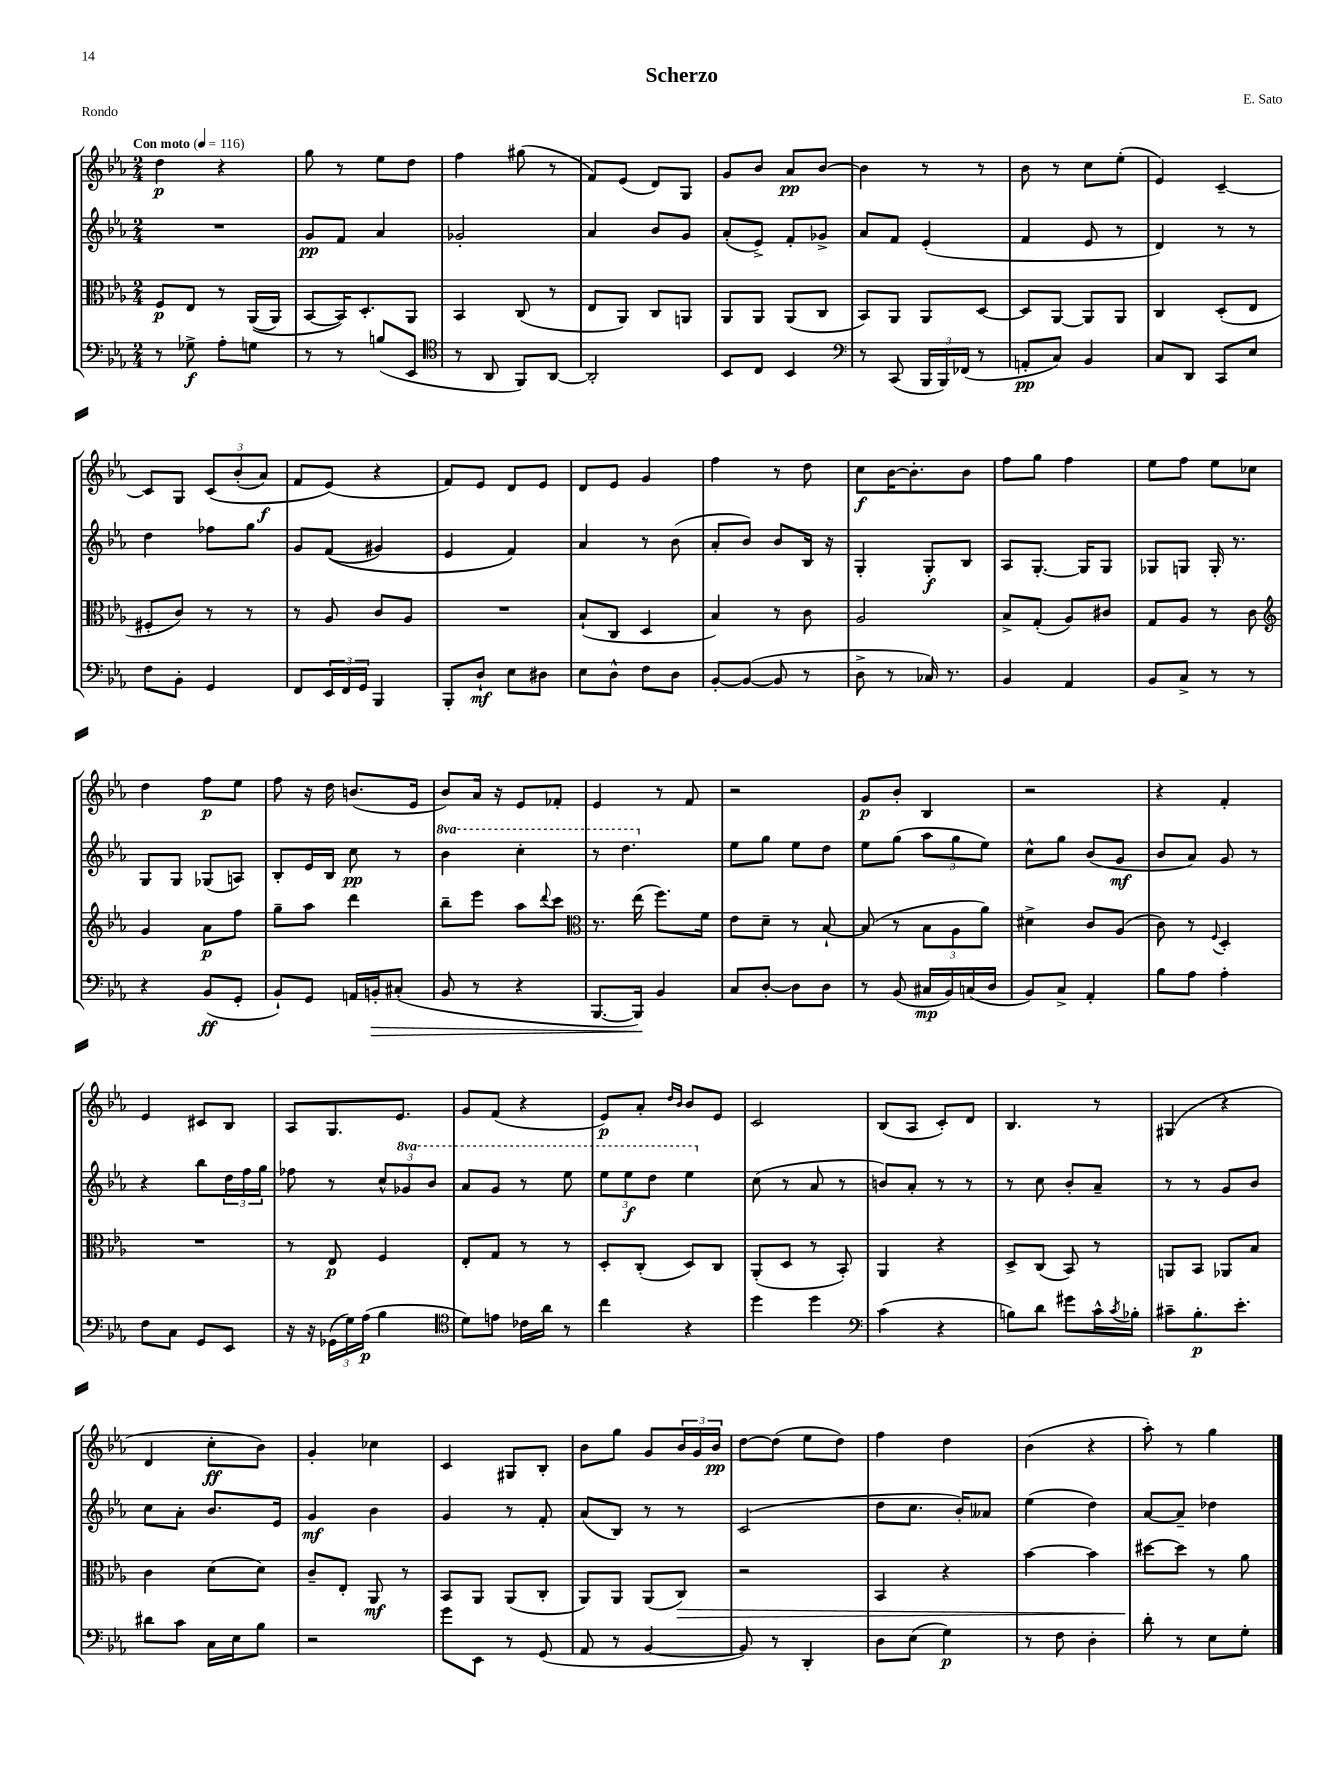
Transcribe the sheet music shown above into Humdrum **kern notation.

**kern	**dynam	**kern	**dynam	**kern	**dynam	**kern	**dynam
*part4	*part4	*part3	*part3	*part2	*part2	*part1	*part1
*staff4	*staff4	*staff3	*staff3	*staff2	*staff2	*staff1	*staff1
*clefF4	*	*clefC3	*	*clefG2	*	*clefG2	*
*k[b-e-a-]	*	*k[b-e-a-]	*	*k[b-e-a-]	*	*k[b-e-a-]	*
*M2/4	*	*M2/4	*	*M2/4	*	*M2/4	*
*MM116	*	*MM116	*	*MM116	*	*MM116	*
=1	=1	=1	=1	=1	=1	=1	=1
!	!	!	!	!	!	!LO:TX:a:B:t=Con moto	!
8r	.	8F/L	p	2r	.	4dd\	p
8G-X^\	f	8E-/J	.	.	.	.	.
8A-'\L	.	8r	.	.	.	4r	.
8Gn\J	.	((16AA-/LL	.	.	.	.	.
.	.	16AA-/JJ)	.	.	.	.	.
=2	=2	=2	=2	=2	=2	=2	=2
8r	.	[8BB-/L	.	8g/L	pp	8gg\	.
8r	.	16BB-/K])	.	8f/J	.	8r	.
.	.	8.D'/	.	.	.	.	.
(8Bn/L	.	.	.	4a-/	.	8ee-\L	.
8EE-/J	.	8AA-/J	.	.	.	8dd\J	.
=3	=3	=3	=3	=3	=3	=3	=3
*clefC4	*	*	*	*	*	*	*
8r	.	4BB-/	.	2g-X'/	.	4ff\	.
8AA-/	.	.	.	.	.	.	.
8FF/L)	.	(8C/	.	.	.	(8gg#X\	.
[8AA-/J	.	8r	.	.	.	8r	.
=4	=4	=4	=4	=4	=4	=4	=4
2AA-'/]	.	8E-/L	.	4a-/	.	8f/L)	.
.	.	8AA-/J)	.	.	.	(8e-/J	.
.	.	8C/L	.	8b-/L	.	8d/L)	.
.	.	8AAn/J	.	8g/J	.	8G/J	.
=5	=5	=5	=5	=5	=5	=5	=5
8BB-/L	.	8AA-/L	.	(8a-'/L	.	8g/L	.
8C/J	.	8AA-/J	.	8e-^/J)	.	8b-/J	.
4BB-/	.	(8AA-/L	.	8f'/L	.	8a-/L	pp
.	.	8C/J	.	8g-X^/J	.	[8b-/J	.
=6	=6	=6	=6	=6	=6	=6	=6
*clefF4	*	*	*	*	*	*	*
8r	.	8BB-/L)	.	8a-/L	.	4b-\]	.
(8CC/	.	8AA-/J	.	8f/J	.	.	.
24BBB-/LL	.	8AA-/L	.	(4e-'/	.	8r	.
24BBB-/)	.	.	.	.	.	.	.
(24FF-X/JJ	.	.	.	.	.	.	.
8r	.	[8D/J	.	.	.	8r	.
=7	=7	=7	=7	=7	=7	=7	=7
8AAn'/L	pp	8D/L]	.	4f/	.	8b-\	.
8C/J)	.	[8AA-/J	.	.	.	8r	.
4BB-/	.	8AA-/L]	.	8e-/	.	8cc\L	.
.	.	8AA-/J	.	8r	.	(8ee-'\J	.
=8	=8	=8	=8	=8	=8	=8	=8
8C/L	.	4C/	.	4d/)	.	4e-/)	.
8DD/J	.	.	.	.	.	.	.
8CC/L	.	(8D'/L	.	8r	.	[4c~/	.
8E-/J	.	8E-/J	.	8r	.	.	.
!!LO:LB:g=z
=9	=9	=9	=9	=9	=9	=9	=9
8F\L	.	8F#X'/L	.	4dd\	.	8c/L]	.
8BB-'\J	.	8c/J)	.	.	.	8G/J	.
4GG/	.	8r	.	8ff-X\L	.	(12c/L	.
.	.	.	.	.	.	(12b-'/	.
.	.	8r	.	8gg\J	.	.	.
.	.	.	.	.	.	12a-/J)	f
=10	=10	=10	=10	=10	=10	=10	=10
8FF/L	.	8r	.	8g/L	.	8f/L	.
24EE-/L	.	8A-/	.	((8f/J	.	(8e-/J)	.
24FF/	.	.	.	.	.	.	.
24GG/JJ	.	.	.	.	.	.	.
4BBB-/	.	8c/L	.	4g#X/)	.	4r	.
.	.	8A-/J	.	.	.	.	.
=11	=11	=11	=11	=11	=11	=11	=11
8BBB-'/L	.	2r	.	4e-/	.	8f/L)	.
8D`/J	mf	.	.	.	.	8e-/J	.
8E-\L	.	.	.	4f/)	.	8d/L	.
8D#X\J	.	.	.	.	.	8e-/J	.
=12	=12	=12	=12	=12	=12	=12	=12
8E-\L	.	(8B-`/L	.	4a-/	.	8d/L	.
8D^^\J	.	8C/J	.	.	.	8e-/J	.
8F\L	.	4D/	.	8r	.	4g/	.
8D\J	.	.	.	(8b-\	.	.	.
=13	=13	=13	=13	=13	=13	=13	=13
[8BB-'/L	.	4B-/)	.	8a-'/L	.	4ff\	.
(8BB-/J_	.	.	.	8b-/J)	.	.	.
8BB-/]	.	8r	.	8b-/L	.	8r	.
8r	.	8c\	.	16B-/Jk	.	8dd\	.
.	.	.	.	16r	.	.	.
=14	=14	=14	=14	=14	=14	=14	=14
8D^\	.	2A-/	.	4G'/	.	8cc\L	f
8r	.	.	.	.	.	[16b-\K	.
.	.	.	.	.	.	8.b-'\]	.
16C-X/)	.	.	.	8G'/L	f	.	.
8.r	.	.	.	.	.	.	.
.	.	.	.	8B-/J	.	8b-\J	.
=15	=15	=15	=15	=15	=15	=15	=15
4BB-/	.	8B-^/L	.	8A-/L	.	8ff\L	.
.	.	(8G'/J	.	[8.G'/J	.	8gg\J	.
4AA-/	.	8A-/L)	.	.	.	4ff\	.
.	.	.	.	16G/KL]	.	.	.
.	.	8c#X/J	.	8G/J	.	.	.
=16	=16	=16	=16	=16	=16	=16	=16
8BB-/L	.	8G/L	.	8G-X/L	.	8ee-\L	.
8C^/J	.	8A-/J	.	8Gn/J	.	8ff\J	.
8r	.	8r	.	16G'/	.	8ee-\L	.
.	.	.	.	8.r	.	.	.
8r	.	8c\	.	.	.	8cc-X\J	.
!!LO:LB:g=z
=17	=17	=17	=17	=17	=17	=17	=17
*	*	*clefG2	*	*	*	*	*
4r	.	4g/	.	8G/L	.	4dd\	.
.	.	.	.	8G/J	.	.	.
(8BB-/L	ff	8a-\L	p	(8G-X/L	.	8ff\L	p
8GG'/J	.	8ff\J	.	8An/J)	.	8ee-\J	.
=18	=18	=18	=18	=18	=18	=18	=18
8BB-`/L)	.	8gg~\L	.	8B-'/L	.	8ff\	.
8GG/J	.	8aa-\J	.	16e-/L	.	16r	.
.	.	.	.	16B-/JJ	.	16dd\	.
16AAn/LL	.	4ddd\	.	8cc\	pp	(8.bn/L	.
!	!LO:HP:b	!	!	!	!	!	!
16BBn'/J	>	.	.	.	.	.	.
(8C#X'/J	.	.	.	8r	.	.	.
.	.	.	.	.	.	16e-/Jk	.
=19	=19	=19	=19	=19	=19	=19	=19
*	*	*	*	*8va	*	*	*
8BB-/	.	8bb-~\L	.	4bb-\	.	8b-/L)	.
8r	.	8eee-\J	.	.	.	16a-/Jk	.
.	.	.	.	.	.	16r	.
4r	.	8aa-\L	.	4ccc'\	.	8e-/L	.
.	.	8qqddd/	.	.	.	.	.
.	.	8ccc\J	.	.	.	8f-X'/J	.
=20	=20	=20	=20	=20	=20	=20	=20
*	*	*clefC3	*	*	*	*	*
[8.BBB-/L	.	8.r	.	8r	.	4e-/	.
.	.	.	.	4.ddd\	.	.	.
16BBB-/Jk])	.	(16ee-\	.	.	.	.	.
4BB-/	]	8.ff\L)	.	.	.	8r	.
.	.	.	.	.	.	8f/	.
.	.	16f\Jk	.	.	.	.	.
=21	=21	=21	=21	=21	=21	=21	=21
*	*	*	*	*X8va	*	*	*
8C/L	.	8e-\L	.	8ee-\L	.	2r	.
[8D'/J	.	8d~\J	.	8gg\J	.	.	.
8D\L]	.	8r	.	8ee-\L	.	.	.
8D\J	.	[8B-`/	.	8dd\J	.	.	.
=22	=22	=22	=22	=22	=22	=22	=22
8r	.	(8B-/]	.	8ee-\L	.	8g/L	p
(8BB-/	.	8r	.	(8gg\J	.	8b-'/J	.
16C#X/LL	mp	12B-\L	.	12aa-\L	.	4B-/	.
16BB-/)	.	.	.	.	.	.	.
.	.	12A-\	.	12gg\	.	.	.
(16Cn/	.	.	.	.	.	.	.
.	.	12a-\J)	.	12ee-\J)	.	.	.
16D/JJ	.	.	.	.	.	.	.
=23	=23	=23	=23	=23	=23	=23	=23
8BB-/L)	.	4d#X^\	.	8cc^^\L	.	2r	.
8C^/J	.	.	.	8gg\J	.	.	.
4AA-'/	.	8c/L	.	(8b-/L	.	.	.
.	.	(8A-/J	.	8g/J	mf	.	.
=24	=24	=24	=24	=24	=24	=24	=24
8B-\L	.	8c\)	.	8b-/L	.	4r	.
8A-\J	.	8r	.	8a-/J)	.	.	.
.	.	8qqF/	.	.	.	.	.
4A-'\	.	4D'/	.	8g/	.	4f'/	.
.	.	.	.	8r	.	.	.
!!LO:LB:g=z
=25	=25	=25	=25	=25	=25	=25	=25
8F\L	.	2r	.	4r	.	4e-/	.
8C\J	.	.	.	.	.	.	.
8GG/L	.	.	.	8bb-\L	.	8c#X/L	.
8EE-/J	.	.	.	24dd\L	.	8B-/J	.
.	.	.	.	24ff\	.	.	.
.	.	.	.	24gg\JJ	.	.	.
=26	=26	=26	=26	=26	=26	=26	=26
16r	.	8r	.	8ff-X\	.	8A-/L	.
16r	.	.	.	.	.	.	.
(24GG-X\LL	.	8E-/	p	8r	.	8.G/	.
24G\)	.	.	.	.	.	.	.
(24A-\JJ	p	.	.	.	.	.	.
4B-\	.	4F/	.	12cc^^/L	.	.	.
.	.	.	.	.	.	8.e-/J	.
*	*	*	*	*8va	*	*	*
.	.	.	.	12gg-X/	.	.	.
.	.	.	.	12bb-/J	.	.	.
=27	=27	=27	=27	=27	=27	=27	=27
*clefC4	*	*	*	*	*	*	*
8d\L)	.	8E-'/L	.	8aa-/L	.	8g/L	.
8en\J	.	8G/J	.	8gg/J	.	(8f/J	.
16c-X\LL	.	8r	.	8r	.	4r	.
16a-\JJ	.	.	.	.	.	.	.
8r	.	8r	.	8eee-\	.	.	.
=28	=28	=28	=28	=28	=28	=28	=28
4cc\	.	8D'/L	.	12eee-\L	.	8e-/L)	p
.	.	.	.	12eee-\	f	.	.
.	.	(8C'/J	.	.	.	8a-'/J	.
.	.	.	.	12ddd\J	.	.	.
.	.	.	.	.	.	16qqdd/LL	.
.	.	.	.	.	.	16qqb-/JJ	.
4r	.	8D/L)	.	4eee-\	.	8b-/L	.
.	.	8C/J	.	.	.	8e-/J	.
=29	=29	=29	=29	=29	=29	=29	=29
*	*	*	*	*X8va	*	*	*
4dd\	.	(8AA-'/L	.	(8cc\	.	2c/	.
.	.	8D/J	.	8r	.	.	.
4dd\	.	8r	.	8a-/	.	.	.
.	.	8BB-'/)	.	8r	.	.	.
=30	=30	=30	=30	=30	=30	=30	=30
*clefF4	*	*	*	*	*	*	*
(4c\	.	4AA-/	.	8bn/L)	.	(8B-/L	.
.	.	.	.	8a-'/J	.	8A-/J	.
4r	.	4r	.	8r	.	8c'/L)	.
.	.	.	.	8r	.	8d/J	.
=31	=31	=31	=31	=31	=31	=31	=31
8Bn\L)	.	8D^/L	.	8r	.	4.B-/	.
8d\J	.	(8C/J	.	8cc\	.	.	.
8g#X\L	.	8BB-/)	.	8b-'/L	.	.	.
16c^^\L	.	8r	.	8a-~/J	.	8r	.
8qc/	.	.	.	.	.	.	.
16B-X'\JJ	.	.	.	.	.	.	.
=32	=32	=32	=32	=32	=32	=32	=32
8c#X~\L	.	8AAn/L	.	8r	.	(4G#X/	.
8.B-'\	p	8BB-/J	.	8r	.	.	.
.	.	8AA-X/L	.	8g/L	.	4r	.
8.e-'\J	.	.	.	.	.	.	.
.	.	8B-/J	.	8b-/J	.	.	.
!!LO:LB:g=z
=33	=33	=33	=33	=33	=33	=33	=33
8d#X\L	.	4c\	.	8cc\L	.	4d/	.
8c\J	.	.	.	8a-'\J	.	.	.
16C\LL	.	(8d\L	.	8.b-/L	.	8cc'\L	ff
16E-\J	.	.	.	.	.	.	.
8B-\J	.	8d\J)	.	.	.	8b-\J)	.
.	.	.	.	16e-/Jk	.	.	.
=34	=34	=34	=34	=34	=34	=34	=34
2r	.	8c~/L	.	4g/	mf	4g'/	.
.	.	8E-'/J	.	.	.	.	.
.	.	8AA-/	mf	4b-\	.	4cc-X\	.
.	.	8r	.	.	.	.	.
=35	=35	=35	=35	=35	=35	=35	=35
8g\L	.	8BB-/L	.	4g/	.	4c/	.
8EE-\J	.	8AA-/J	.	.	.	.	.
8r	.	(8AA-/L	.	8r	.	8G#X/L	.
(8GG/	.	8C'/J	.	8f'/	.	8B-'/J	.
=36	=36	=36	=36	=36	=36	=36	=36
8AA-/	.	8AA-/L)	.	(8a-/L	.	8b-\L	.
8r	.	8AA-/J	.	8B-/J)	.	8gg\J	.
[4BB-/	.	(8AA-/L	.	8r	.	8g/L	.
!	!	!	!LO:HP:b	!	!	!	!
.	.	8C/J)	>	8r	.	24b-/L	.
.	.	.	.	.	.	24g/	.
.	.	.	.	.	.	24b-/JJ	pp
=37	=37	=37	=37	=37	=37	=37	=37
8BB-/])	.	2r	.	(2c/	.	[8dd\L	.
8r	.	.	.	.	.	(8dd\J]	.
4DD'/	.	.	.	.	.	8ee-\L	.
.	.	.	.	.	.	8dd\J)	.
=38	=38	=38	=38	=38	=38	=38	=38
8D\L	.	4BB-/	.	8dd\L	.	4ff\	.
(8E-\J	.	.	.	8.cc\J	.	.	.
4G\)	p	4r	.	.	.	4dd\	.
.	.	.	.	16b-'/KL)	.	.	.
.	.	.	.	8a--X/J	.	.	.
=39	=39	=39	=39	=39	=39	=39	=39
8r	.	[4b-\	.	(4ee-\	.	(4b-\	.
8F\	.	.	.	.	.	.	.
4D'\	.	4b-\]	.	4dd\)	.	4r	.
=40	=40	=40	=40	=40	=40	=40	=40
8d'\	.	[8dd#X\L	.	[8a-/L	.	8aa-'\)	.
8r	.	8dd#\J]	]	8a-~/J]	.	8r	.
8E-\L	.	8r	.	4dd-X\	.	4gg\	.
8G'\J	.	8a-\	.	.	.	.	.
==	==	==	==	==	==	==	==
*-	*-	*-	*-	*-	*-	*-	*-
